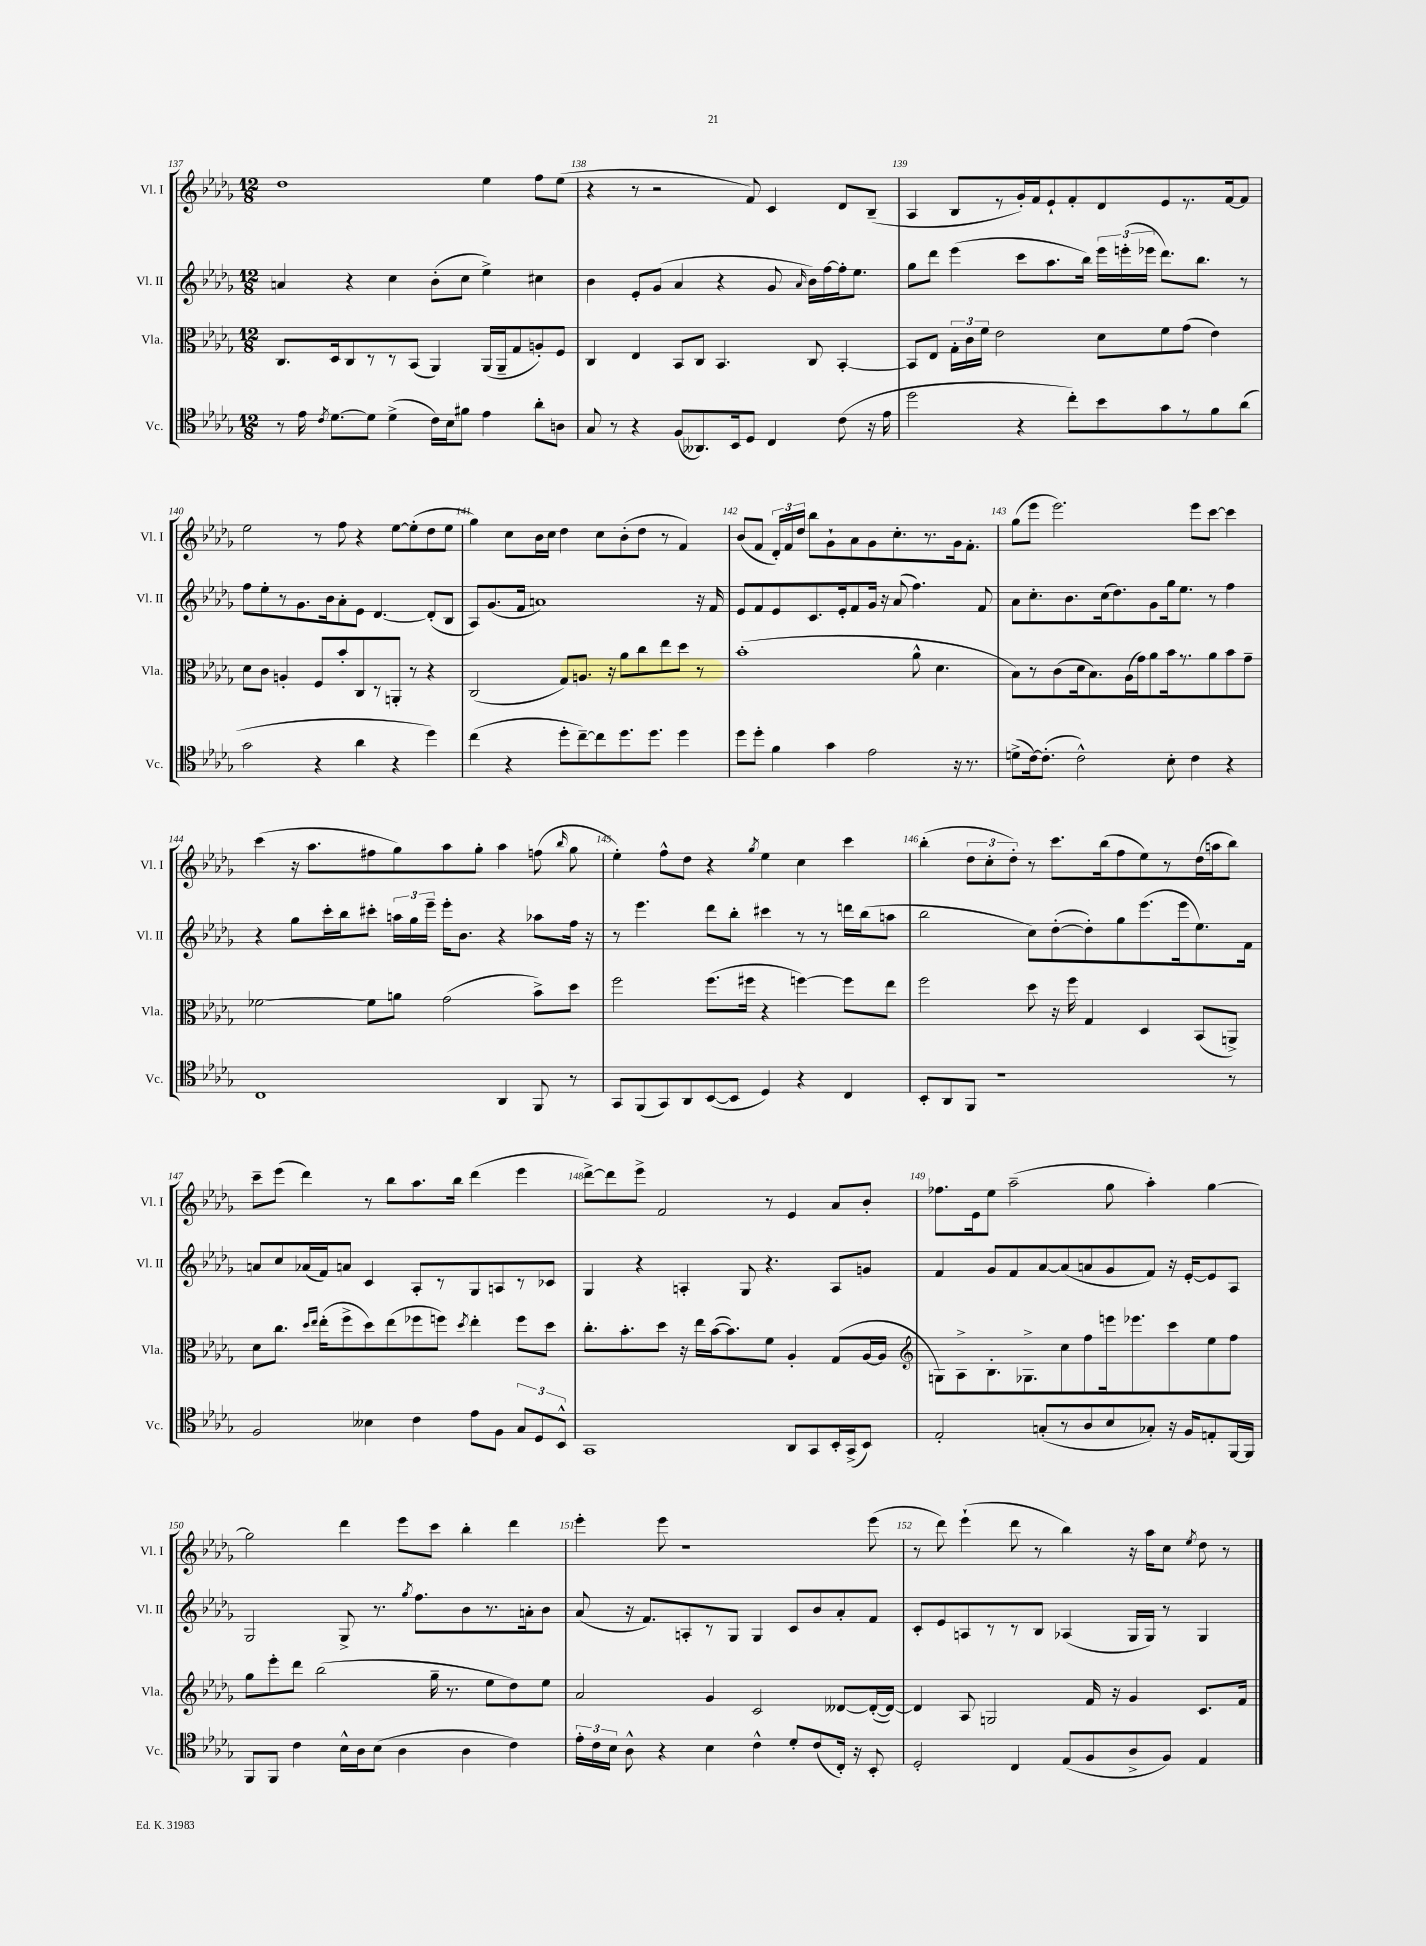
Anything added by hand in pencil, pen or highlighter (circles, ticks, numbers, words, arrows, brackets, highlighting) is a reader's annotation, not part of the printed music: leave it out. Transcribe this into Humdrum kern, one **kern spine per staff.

**kern	**kern	**kern	**kern
*part4	*part3	*part2	*part1
*staff4	*staff3	*staff2	*staff1
*I"Vc.	*I"Vla.	*I"Vl. II	*I"Vl. I
*I'Vc.	*I'Vla.	*I'Vl. II	*I'Vl. I
*clefC4	*clefC3	*clefG2	*clefG2
*k[b-e-a-d-g-]	*k[b-e-a-d-g-]	*k[b-e-a-d-g-]	*k[b-e-a-d-g-]
*M12/8	*M12/8	*M12/8	*M12/8
=137	=137	=137	=137
8r	8.C/L	4an/	1dd-
16e-\	.	.	.
8qc/	.	.	.
[8.d-\L	16D-/k	.	.
.	8C/	4r	.
8d-\J]	8r	.	.
(4d-^\	8r	4cc\	.
.	(8BB-/J	.	.
16c\LL)	4AA-/)	(8b-'\L	.
16B-\J	.	.	.
8f#X\J	.	8cc\J	.
4e-\	(16AA-/LL	4ee-^\)	4ee-\
.	16AA-~/J	.	.
.	8G-/	.	.
8a-'\L	8An'/)	4cc#X\	8ff\L
8An\J	8F/J	.	(8ee-\J
=138	=138	=138	=138
8G-/	4C/	4b-\	4r
8r	.	.	.
4r	4E-/	8e-'/L	8r
.	.	(8g-/J	2r
(8F/L	8BB-/L	4a-/	.
8.AA--X/)	8C/J	.	.
.	4.BB-/	4r	.
16BB-/k	.	.	.
8D-/J	.	.	8f/)
4C/	.	8g-/	4c/
.	.	16qqa-/	.
.	8C/	16b-\LL)	.
.	.	[16ff\	.
(8c\	[4BB-'/	16ff'\J]	8d-/L
.	.	8.ee-\J	.
16r	.	.	(8B-~/J
16e-\	.	.	.
=139	=139	=139	=139
2dd-\	8BB-/L]	8gg-\L	4A-/
.	8E-/J	8ddd-\J	.
.	24G-'\LL	(4eee-\	8B-/L
.	24c\	.	.
.	24f\JJ	.	.
.	2e-\	.	8r
4r	.	8ccc\L	16g-'/L)
.	.	.	16f/J
.	.	8.aa-\	8e-`/
8cc'\L)	.	.	8f'/
.	.	16bb-\Jk)	.
8b-\	8d-\L	24eee-\LL	8d-/
.	.	(24eeen'\	.
.	.	24eee-X\JJ	.
8g-\	8f\	8.ddd-\L)	8e-/
8r	(8g-\J	.	8.r
.	.	8.bb-\J	.
8f\	4e-\)	.	.
.	.	.	[16f/k
(8a-\J	.	8r	8f/J]
!!LO:LB:g=z
=140	=140	=140	=140
2g-\	8d-\L	8ff\L	2ee-\
.	8c\J	8ee-'\	.
.	4An'/	8r	.
.	.	8.g-\	.
4r	8F/L	.	8r
.	.	16b-\k	.
.	8b-'/	8a-'\	8ff\
4a-\	8C/	8e-\J	4r
.	8r	[4.d-/	.
4r	8AAn'/J	.	[8ee-\L
.	8r	.	(8ee-'\]
4dd-\)	4r	(8d-'/L]	8dd-\
.	.	8B-/J	8ee-\J
=141	=141	=141	=141
(4cc\	(2C/	8A-/L)	4gg-\)
.	.	(8.g-/	.
4r	.	.	8cc\L
.	.	16f/Jk	.
.	.	1an)	16b-\L
.	.	.	16cc\JJ
8dd-'\L	8G-/L)	.	4dd-\
[8cc~\)	8.An/J	.	.
8cc\]	.	.	8cc\L
.	16r	.	.
8.dd-\	8a-\L	.	(8b-'\
.	8cc\	.	8dd-\J
8.dd-\J	.	.	.
.	8ee-\	.	8r
4dd-\	8dd-\J	.	4f/)
.	8r	16r	.
.	.	16f/	.
=142	=142	=142	=142
8dd-\L	(1b-'	8e-/L	(8b-/L
8dd-'\J	.	8f/	8f/J
4f\	.	8e-/	24d-'/LL)
.	.	.	24f/
.	.	.	24dd-/JJ
.	.	8.c/	8bb-\L
4g-\	.	.	8g-`\
.	.	16e-'/k	.
.	.	8f/	8a-\
2e-\	.	16g-/Jk	8g-\
.	.	16r	.
.	.	(8a-/	8.cc'\
.	8a-^^\	4.ff\)	.
.	.	.	8.r
.	4.d-\	.	.
16r	.	.	16g-\k
8.r	.	.	8.f'\J
.	.	8f/	.
=143	=143	=143	=143
(8dn^\L	8B-\L)	8a-\L	(8gg-\L
[16c\k)	8r	8.cc'\	8eee-\J
(8.c'\J]	.	.	.
.	(8c\	.	2.eee-\)
.	.	8.b-\	.
2c^^\)	16d-\k	.	.
.	8.B-\)	.	.
.	.	(16cc\k	.
.	.	8.dd-\)	.
.	(16A-\L	.	.
.	16g-\J)	.	.
.	8a-\	8g-\	.
8B-'\	16b-\k	16gg-\k	.
.	8.r	8.ee-\J	.
4c\	.	.	8eee-\L
.	8a-\	8r	[8ccc\J
4r	8b-\	4ff\	4ccc\]
.	8g-~\J	.	.
!!LO:LB:g=z
=144	=144	=144	=144
1C	[2f-X\	4r	(4ccc\
.	.	8gg-\L	16r
.	.	.	8.aa-\L
.	.	16ccc'\L	.
.	.	16bb-\J	.
.	8f-\L]	8ccc#X'\J	8ff#X\
.	8an\J	24aan\LL	8gg-\)
.	.	24gg-\	.
.	.	24eee-~\JJ	.
.	(2g-\	16eee-'\KL	8aa-\
.	.	8.b-\J	.
.	.	.	8gg-'\J
4AA-/	.	4r	4aa-\
8FF/	8b-^\L)	8aa-X\L	(8ffn\
.	.	.	16qqbb-/
8r	8dd-\J	16ff\Jk	8gg-\
.	.	16r	.
=145	=145	=145	=145
8GG-/L	2ff\	8r	4ee-'\)
(8FF/	.	4.eee-\	.
8GG-/)	.	.	8ff^^\L
8AA-/	.	.	8dd-\J
([8BB-/	(8.ff\L	8ddd-\L	4r
8BB-/J]	.	8bb-'\J	.
.	16ff#X\Jk	.	.
.	.	.	8qgg-/
4D-/)	4r	4ccc#X\	4ee-\
4r	[4ffn\)	8r	4cc\
.	.	8r	.
4C/	8ff\L]	16dddn\LL	4ccc\
.	.	(16bb-\J	.
.	8ee-\J	8aan\J	.
=146	=146	=146	=146
8BB-'/L	2ff\	2bb-\	(4bb-'\
8AA-/	.	.	.
8FF/J	.	.	12dd-\L
.	.	.	12cc'\
1r	.	.	.
.	.	.	12dd-'\J)
.	8dd-\	8cc\L)	8r
.	16r	([8dd-'\	8.ccc\L
.	16ff\	.	.
.	4G-/	8dd-'\])	.
.	.	.	(16bb-\k
.	.	8gg-\	8ff\
.	4D-/	(8.eee-\	8ee-\)
.	.	.	8r
.	.	16eee-\k	.
.	(8BB-/L	8.ee-\)	(16dd-\L
.	.	.	16aan\J
8r	8AAn^/J)	.	8bb-\J)
.	.	16f\Jk	.
!!LO:LB:g=z
=147	=147	=147	=147
2F/	8d-\L	8an/L	8ccc~\L
.	8.cc\J	8cc/	(8eee-\J
.	.	(16a-X/L	4ddd-\)
.	16qqdd-/LL	.	.
.	16qqee-/JJ	.	.
.	(16ee-'\KL	16f/J)	.
.	8ff^\	8an/J	.
4B--X\	8dd-\)	4c/	8r
.	(8ee-\	.	8bb-\L
4c\	8ff-X\	8A-'/L	8.aa-\
.	8ffn\J)	8r	.
.	.	.	16bb-\Jk
.	8qdd-/	.	.
8e-\L	4ee-'\	8G-/	(4ddd-\
8F\J	.	8An/	.
12G-/L	8ff\L	8r	4eee-\
12D-/	.	.	.
.	8dd-\J	8c-X/J	.
12BB-^^/J	.	.	.
=148	=148	=148	=148
1GG-	8.cc'\L	4G-/	[8ddd-^\L)
.	.	.	8ddd-\]
.	8.b-'\	.	.
.	.	4r	8eee-^\J
.	8dd-\J	.	2f/
.	16r	4An'/	.
.	16ee-\LL	.	.
.	([16b-\J	.	.
.	8.b-\])	.	.
.	.	8G-/	.
.	8f\J	4.r	8r
8AA-/L	4A-'/	.	4e-/
8GG-/	.	.	.
16BB-'/L	(8G-/L	8A/L	8a-/L
(16GG-^/J	.	.	.
8BB-/J)	[16A-/L	8gn/J	8b-'/J
.	16A-/JJ]	.	.
=149	=149	=149	=149
*	*clefG2	*	*
2E-'/	8Gn\L)	4f/	8.ff-X\L
.	8A-^\	.	.
.	.	.	16e-\k
.	8.B-'\	8g-/L	8ee-\J
.	.	8f/	(2aa-~\
.	8.G-X^\	.	.
(8Gn'/L	.	[8a-/	.
8r	8cc\	(8a-/]	.
8A-/	8ff\	8an/	.
8B-/	16eeen\k	8g-/	8gg-\
.	8.eee-X\	.	.
8G-X'/J)	.	8f/J)	4aa-'\)
16r	8ccc\	16r	.
16F/KL	.	[16e-'/KL	.
8En'/	8ee-\	8e-/]	[4gg-\
[16FF/L	8ff\J	8A-/J	.
16FF/JJ]	.	.	.
!!LO:LB:g=z
=150	=150	=150	=150
8FF/L	8gg-\L	2G-/	2gg-\]
8FF/J	8eee-'\	.	.
4c\	8ddd-\J	.	.
.	(2bb-\	.	.
16B-^^\LL	.	8G-^/	4ddd-\
16A-\J	.	.	.
(8B-\J	.	8.r	.
4A-\	.	.	8eee-\L
.	.	8qgg-/	.
.	.	8.ff\L	.
.	16gg-~\	.	8ccc\J
.	8.r	.	.
4A-\	.	8b-\	4bb-'\
.	8ee-\L	8.r	.
4c\)	8dd-\)	.	4ddd-\
.	.	16an'\k	.
.	8ee-\J	8b-\J	.
=151	=151	=151	=151
24e-'\LL	2a-/	(8a-/	4eee-'\
24c\	.	.	.
24B-\JJ	.	.	.
8A-^^\	.	16r	.
.	.	8.f/L)	.
4r	.	.	8eee-\
.	.	8An'/	1r
4B-\	4g-/	8r	.
.	.	8G-/J	.
4c^^\	2c/	4G-/	.
8d-'/L	.	8c/L	.
(8c/	.	8b-/	.
16C'/Jk)	[8d--X/L	8a-'/	.
16r	.	.	.
8BB-'/	(16d--'/L_	8f/J	(8eee-\
.	16d--/JJ_)	.	.
=152	=152	=152	=152
2D-'/	4d--/]	8c'/L	8r
.	.	8e-/	8ddd-\)
.	8A-/	8An/	(4eee-`\
.	2Gn/	8r	.
4C/	.	8r	8ddd-\
.	.	8B-/J	8r
(8E-/L	.	(4A-X/	4bb-\)
8F/	16f/	.	.
.	16r	.	.
8A-^/	4g-/	16G-/LL	16r
.	.	16G-/JJ)	16aa-\KL
8F/J)	.	8r	8cc\J
.	.	.	8qee-/
4E-/	8.c/L	4G-/	8dd-\
.	.	.	8r
.	16f/Jk	.	.
==	==	==	==
*-	*-	*-	*-
